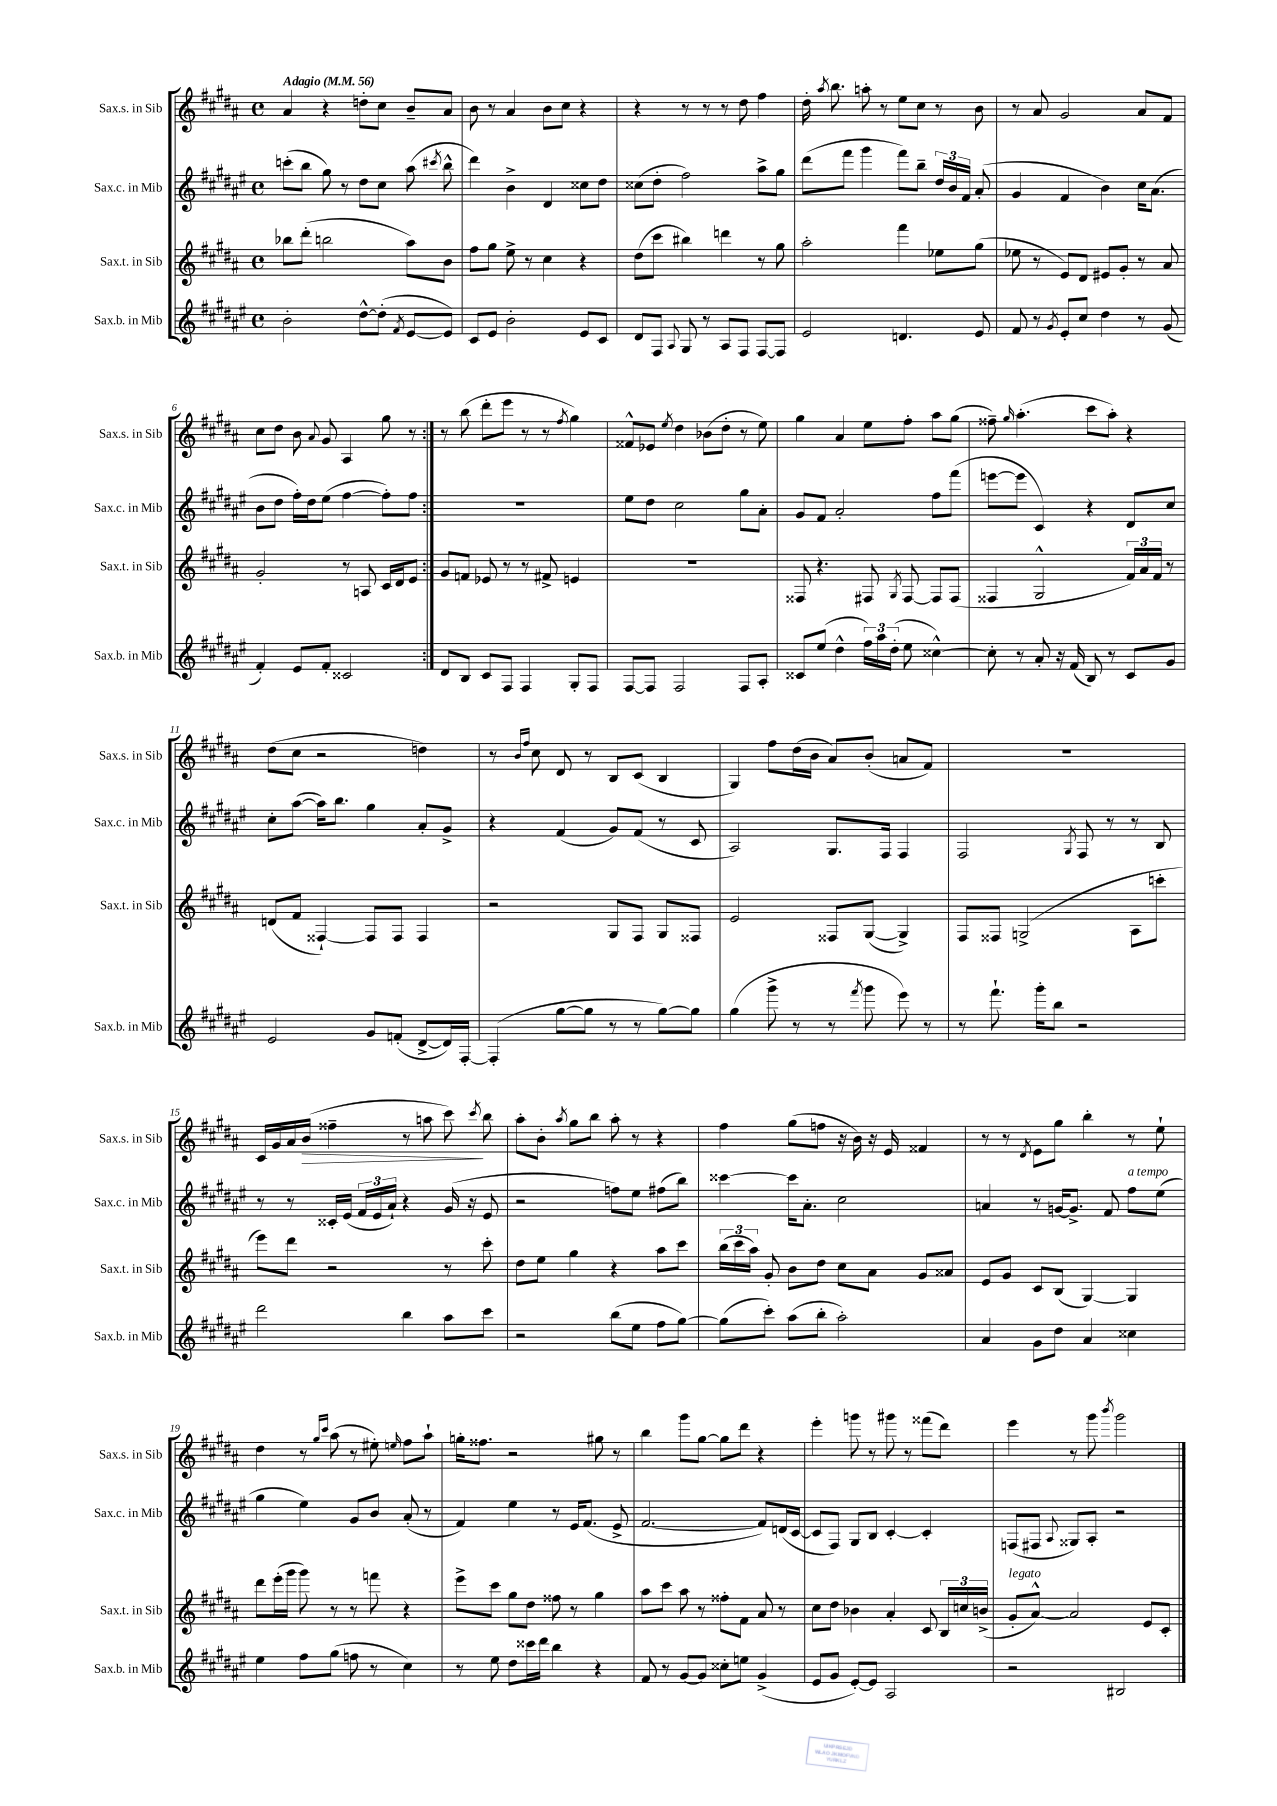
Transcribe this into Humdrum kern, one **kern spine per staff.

**kern	**kern	**kern	**kern
*staff4	*staff3	*staff2	*staff1
*clefG2	*clefG2	*clefG2	*clefG2
*k[f#c#g#d#a#e#]	*k[f#c#g#d#a#]	*k[f#c#g#d#a#e#]	*k[f#c#g#d#a#]
*M4/4	*M4/4	*M4/4	*M4/4
*met(c)	*met(c)	*met(c)	*met(c)
*MM56	*MM56	*MM56	*MM56
2b'\	8bb-\L	(8ccc'\L	4a#/
.	(8ddd#'\J	8bb\J	.
.	2bb\	8gg#\)	4r
.	.	8r	.
[8dd#^^\L	.	8dd#\L	8dd'\L
(8dd#'\]J	.	8cc#\J	8cc#\J
8qf#/	.	.	.
[8e#/L	8aa#\L)	(8aa#\	8b~/L
.	.	8qccc#/	.
8e#/]J)	8b\J	8bb^^\	8a#/J
=	=	=	=
8c#/L	8ff#\L	4ddd#\)	8b\
8e#/J	8gg#\J	.	8r
2b'\	8ee^\	4b^\	4a#/
.	8r	.	.
.	4cc#\	4d#/	8b\L
.	.	.	8cc#\J
8e#/L	4r	8cc##\L	4r
8c#/J	.	8dd#\J	.
=	=	=	=
8d#/L	(8dd#\L	(8cc##\L	4r
8F#/J	8ccc#\J	8dd#'\J	.
8qqA#/	.	.	.
8G#/	4bb#\)	2ff#\)	8r
8r	.	.	8r
8A#/L	4ddd\	.	8r
8F#/J	.	.	8dd#\
[8F#/L	8r	8aa#^\L	4ff#\
8F#/]J	8gg#\	8gg#\J	.
=	=	=	=
2e#/	2aa#'\	(8ddd#\L	16dd#'\
.	.	.	8qaa#/
.	.	.	8.bb\
.	.	8fff#\J	.
.	.	4ggg#\	8aa'\
.	.	.	8r
4.d/	4fff#\	8fff#\L)	8ee\L
.	.	8bb~\J	8cc#\J
.	8ee-\L	24dd#/LL	8r
.	.	24b/	.
.	.	24f#/JJ	.
8e#/	(8gg#\J	(8a#'/	8b\
=	=	=	=
8f#/	8ee-\	4g#/	8r
8r	8r	.	8a#/
8qg#/	.	.	.
8e#'/L	8e/L)	4f#/	2g#/
8cc#/J	8d#/J	.	.
4dd#\	8e#/L	4b\)	.
.	8g#'/J	.	.
8r	8r	16cc#\LK	8a#/L
.	.	(8.a#\J	.
(8g#/	8a#/	.	8f#/J
=	=	=	=
4f#'/)	2g#'/	8b\L	8cc#\L
.	.	8dd#\J	8dd#\J
8e#/L	.	16ff#'\LL)	8b\
.	.	16dd#\J	.
.	.	.	8qqa#/
8f#'/J	.	(8ee#\J	8g#/
2c##/	8r	[4ff#\	4A#/
.	8A/	.	.
.	16c#/LL	8ff#'\]L)	8gg#\
.	16d#/J	.	.
.	8e/J	8ff#\J	8r
=:|!	=:|!	=:|!	=:|!
8d#/L	8g#/L	1r	8r
8B/J	8f/J	.	(8bb\
8c#/L	8e-/	.	8ddd#'\L
8F#/J	8r	.	8eee\J
4F#/	8r	.	8r
.	8f#^/	.	8r
.	.	.	8qff#/
8G#'/L	4e/	.	4gg#\)
8F#/J	.	.	.
=	=	=	=
[8F#/L	1r	8ee#\L	8f##^^/L
8F#/]J	.	8dd#\J	8e-/J
.	.	.	8qee/
2F#/	.	2cc#\	4dd#\
.	.	.	(8b-\L
.	.	.	8dd#'\J
8F#/L	.	8gg#\L	8r
8A#'/J	.	8a#'\J	8ee\)
=	=	=	=
8c##/L	8F##/	8g#/L	4gg#\
(8ee#/J	4.r	8f#/J	.
4dd#^^\	.	2a#'/	4a#/
24ff#\LL)	8F#/	.	8ee\L
24aa#\	.	.	.
(24dd#'\JJ	.	.	.
.	8qG#/	.	.
8ee#\	[8F#/	.	8ff#'\J
[4cc##^^\)	8F#/]L	8ff#\L	8aa#\L
.	(8F#/J	(8fff#\J	(8gg#\J
=	=	=	=
8cc##'\]	4F##/	[8eee\L	8ff##~\)
.	.	.	16qqgg#/
8r	.	8eee\]J	(4.aa#'\
8a#'/	2G#^^/	4c#/)	.
16r	.	.	.
(16f#/	.	.	.
8B/)	.	4r	8ccc#\L
8r	.	.	8aa#'\J)
8c#/L	24f#/LL)	8d#/L	4r
.	24a#/	.	.
.	24f#/JJ	.	.
8g#/J	8r	8cc#/J	.
=	=	=	=
2e#/	(8d/L	8cc#'\L	(8dd#\L
.	8f#/J	([8aa#\J	8cc#\J
.	[4F##`/)	16aa#\]LK)	2r
.	.	8.bb\J	.
8g#/L	8F##/]L	4gg#\	.
(8f'/J	8F##/J	.	.
[8d#^/L	4F##/	8a#'/L	4dd\)
16d#/]L)	.	8g#^/J	.
[16F#'/JJ	.	.	.
=	=	=	=
(4F#'/]	2r	4r	8r
.	.	.	16qqb/LL
.	.	.	16qqff#/JJ
.	.	.	8cc#\
[8gg#\L	.	(4f#/	8d#/
8gg#\]J	.	.	8r
8r	8G#/L	8g#/L)	8B/L
8r	8F#/J	(8f#/J	(8c#/J
[8gg#\L)	8G#/L	8r	4B/
8gg#\]J	8F##/J	8c#/	.
=	=	=	=
(4gg#\	2e/	2A#/)	4G#/)
8ggg#^\	.	.	8ff#\L
8r	.	.	(16dd#\L
.	.	.	16b\JJ
8r	8F##/L	8.G#/L	8a#/L)
8qfff#/	.	.	.
8ggg#\	([8G#/J	.	(8b'/J
.	.	16F#/Jk	.
8eee#\)	4G#^/])	4F#/	8a/L
8r	.	.	8f#/J)
=	=	=	=
8r	8F#/L	2F#/	1r
8.fff#`\	8F##/J	.	.
.	(2G^/	.	.
16ggg#'\LK	.	.	.
8bb\J	.	.	.
.	.	8qG#/	.
2r	.	8F#/	.
.	.	8r	.
.	8A#\L	8r	.
.	8ccc'\J	8B/	.
=	=	=	=
2ddd#\	8eee\L)	8r	16c#/LL
.	.	.	16g#/
.	8ddd#\J	8r	16a#/
.	.	.	(16b/JJ
.	2r	16c##'/LL	4ff##~\
.	.	(16e#/JJ	.
.	.	24f#/LL	.
.	.	24e#/	.
.	.	24a#`/JJ)	.
4bb\	.	4r	8r
.	.	.	8aa\
8aa#\L	8r	(16g#/	8ccc#\)
.	.	16r	.
.	.	.	8qccc#/
8ccc#\J	8ccc#'\	8e#/	8bb\
=	=	=	=
2r	8dd#\L	2r	8aa#'\L
.	8ee\J	.	8b'\J
.	.	.	8qaa#/
.	4gg#\	.	8gg#\L
.	.	.	8bb\J
(8bb\L	4r	8ff\L)	8aa#'\
8ee#\J	.	8ee#\J	8r
8ff#\L	8aa#\L	(8ff#\L	4r
[8gg#\J)	8ccc#\J	8bb\J)	.
=	=	=	=
(8gg#\]L	(24bb\LL	[4ccc##\	4ff#\
.	24ccc#\	.	.
.	24aa#\JJ)	.	.
8ccc#'\J)	8g#'/	.	.
(8aa#\L	8b\L	16ccc##\]LK	(8gg#\L
.	.	8.a#'\J	.
8bb'\J	8dd#\J	.	8ff\J
2aa#'\)	8cc#\L	2cc#\	16r
.	.	.	16b\)
.	8a#\J	.	16r
.	.	.	16e/
.	8g#/L	.	4f##/
.	8a##/J	.	.
=	=	=	=
4a#/	8e/L	4a/	8r
.	8g#/J	.	8r
.	.	.	8qd#/
8g#\L	8c#/L	8r	8e\L
8dd#\J	(8B/J	[16g/LK	8gg#\J
.	.	8.g^/]J	.
4a#/	[4G#/)	.	4bb'\
.	.	8f#/	.
4cc##\	4G#/]	8ff#\L	8r
.	.	(8ee#\J	8ee`\
=	=	=	=
4ee#\	8ddd#\L	4gg#\	4dd#\
.	(16eee'\L	.	.
.	16ggg#\JJ	.	.
8ff#\L	8ggg#\)	4ee#\)	8r
.	.	.	16qqgg#/LL
.	.	.	16qqccc#/JJ
(8gg#\J	8r	.	(8aa#\
8ff\	8r	8g#/L	8r
8r	8fff\	8b/J	8ee#'\)
.	.	.	16qqee/
4cc#\)	4r	(8a#'/	8ff#\L
.	.	8r	8aa#`\J
=	=	=	=
8r	8eee^\L	4f#/)	16gg'\LK
.	.	.	8.ff##\J
8ee#\	8ccc#\J	.	.
8dd#\L	8gg#\L	4ee#\	2r
16ccc##\L	8dd#\J	.	.
16ddd#\JJ	.	.	.
4bb\	8ff##\	8r	.
.	8r	16e#/LK	.
.	.	(8.f#/J	.
4r	4gg#\	.	8gg#\
.	.	8e#^/	8r
=	=	=	=
8f#/	8aa#\L	[2.f#/	4bb\
8r	8ccc#\J	.	.
[8g#/L	8aa#\	.	8ggg#\L
8g#/]J	8r	.	[8gg#\J
8cc##'\L	8ff##'\L	.	8gg#\]L
8ee\J	8f#\J	.	8ddd#\J
(4g#^/	8a#/	8f#/]L)	4r
.	8r	(16d/L	.
.	.	[16c#/JJ	.
=	=	=	=
8e#/L	8cc#\L	8c#/]L	4eee'\
8g#/J	8dd#\J	8F#/J)	.
[8e#'/L)	4b-\	8G#/L	8ggg\
8e#/]J	.	8B/J	8r
2A#/	4a#'/	[4c#'/	8ggg#\
.	.	.	8r
.	8c#/	4c#'/]	(8fff##\L
.	24B/LL	.	8ddd#\J)
.	24cc/	.	.
.	(24b^/JJ	.	.
=	=	=	=
2r	8g#'/L	(8F/L	4eee\
.	[8a#^^/J)	8F#/J	.
.	.	8qqA#/	.
.	2a#/]	8G##/L)	8r
.	.	8A#'/J	8ggg#\
.	.	.	8qbbb/
2B#/	.	2r	2ggg#\
.	8e/L	.	.
.	8c#'/J	.	.
==	==	==	==
*-	*-	*-	*-
